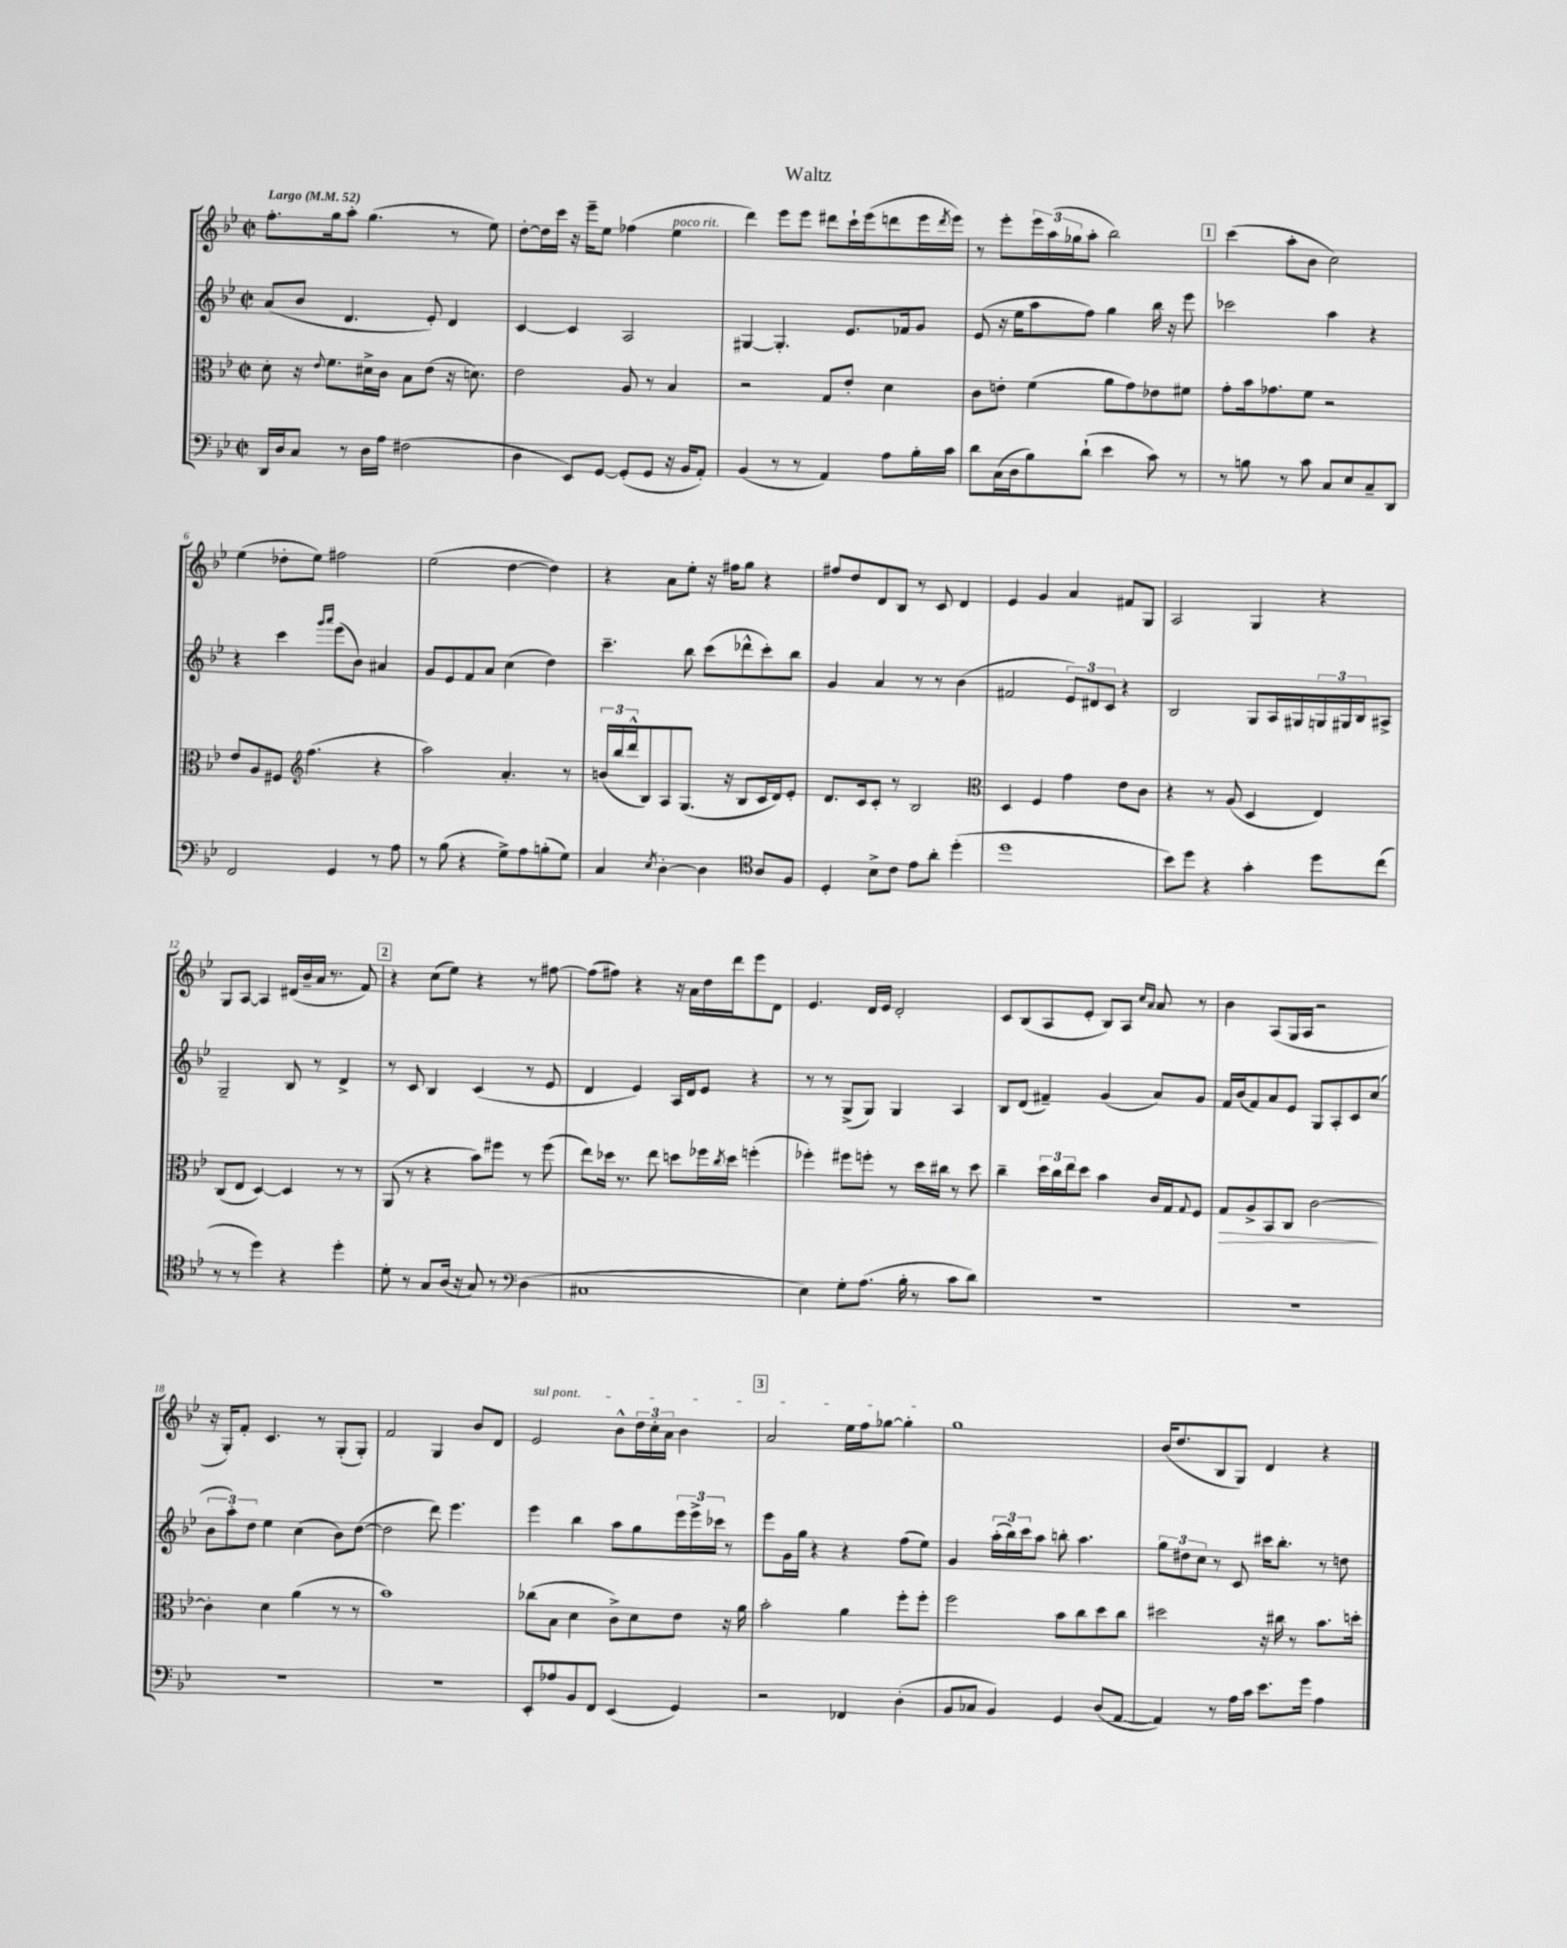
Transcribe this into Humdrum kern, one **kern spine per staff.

**kern	**kern	**kern	**kern
*staff4	*staff3	*staff2	*staff1
*clefF4	*clefC3	*clefG2	*clefG2
*k[b-e-]	*k[b-e-]	*k[b-e-]	*k[b-e-]
*M2/2	*M2/2	*M2/2	*M2/2
*met(c|)	*met(c|)	*met(c|)	*met(c|)
*MM52	*MM52	*MM52	*MM52
16DD/LL	8d'\	(8a/L	8.ff'\L
16D/J	.	.	.
8C/J	16r	8b-/J	.
.	8qqe-/	.	.
.	8.f\L	.	16gg\k
8r	.	4.d/	8aa'\J
16D\LL	16d#^\L	.	(4.gg\
16A\JJ	16c\JJ	.	.
(2F#\	8B-\L	.	.
.	(8e-\J	8e-'/)	.
.	16r	4d/	8r
.	8.d\)	.	.
.	.	.	8ee-\)
=	=	=	=
4D\	2e-\	[4c/	[8dd'\L
.	.	.	16dd\]L
.	.	.	16ccc\JJ
8EE-/L)	.	4c/]	16r
.	.	.	16eee-~\LK
[8GG/J	.	.	8ee-\J
(8GG'/]L	8A/	2A/	(4ff-\
8GG/J	8r	.	.
16r	4B-/	.	4ee-\
16BB-/LK	.	.	.
8AA'/J)	.	.	.
=	=	=	=
(4BB-/	2r	[4G#/	4ddd\)
8r	.	4.G#'/]	8eee-\L
8r	.	.	8eee-\J
4AA/)	8G/L	.	8ddd#\L
.	8e-'/J	8.e-/L	16ccc`\L
.	.	.	(16eee-\J
8A\L	4d\	.	8ddd\
.	.	16f-/k	.
16B-'\L	.	8g/J	16eee-\L
.	.	.	8qddd/
16c\JJ	.	.	16eee-\JJ)
=	=	=	=
8d\L	8c\L	(8e-/	8r
(16C\L	8e'\J	16r	8eee-'\L
16D\J	.	16ee-\LK	.
8B-\)	(4f\	8aa\	24eee-\L
.	.	.	(24aa\
.	.	.	24gg-\J
(8d`\J	.	8ff\J)	8aa'\J
4e-\	8a\L	4gg\	2bb-\)
.	8g\)	.	.
8c\)	8e-\	16bb-\	.
.	.	16r	.
8r	8f#\J	8eee-\	.
=	=	=	=
8r	8g'\L	2ccc-\	(4ccc\
8B\	16b-\k	.	.
.	8.g-\	.	.
8r	.	.	8aa'\L
8c\	8f\J	.	8b-\J
8C/L	2r	4aa\	2cc\)
8E-/	.	.	.
8C~/	.	4r	.
8DD/J	.	.	.
=	=	=	=
2FF/	8e-/L	4r	(4ee-\
.	8A/	.	.
.	8F#/J	4ccc\	8dd-'\L
*	*clefG2	*	*
.	(4.ff\	.	8ee-\J)
.	.	16qqggg/LL	.
.	.	16qqaaa/JJ	.
4GG/	.	(8eee-\L	2ff#\
.	.	8b-\J)	.
8r	4r	4a#/	.
8A\	.	.	.
=	=	=	=
8r	2aa\)	8g/L	(2ee-\
(8B-\	.	8e-/	.
4r	.	8f/	.
.	.	8a/J	.
8G^\L)	4.a'/	(4cc\	[4dd\
8A\	.	.	.
(8B'\	.	4dd\)	4dd\])
8G\J)	8r	.	.
=	=	=	=
4C/	(24b/LL	4.ccc~\	4r
.	24bb-/	.	.
.	24ddd^^/J	.	.
.	8B-/)	.	.
8qE-/	.	.	.
[4D'\	8A/	.	8a\L
.	(8.G/J	8bb-\	8ee-'\J
4D\]	.	(8ccc\L	16r
.	16r	.	16ff#\LK
.	8B-/L	8ddd-^^\	8gg\J
*clefC4	*	*	*
8A/L	16c/L	8ccc'\)	4r
.	16d/J)	.	.
8F/J	8e-'/J	8bb-\J	.
=	=	=	=
4D'/	8.d/L	4g/	8ff#/L
.	.	.	8dd/
.	16c/k	.	.
8B-^\L	8c'/J	4a/	8d/
8c\J	8r	.	8B-/J
8e-\L	2B-/	8r	8r
8a'\J	.	8r	8c/
(4dd'\	.	(4b-\	4d/
=	=	=	=
*	*clefC3	*	*
1dd	4D/	2f#/	4e-/
.	4F/	.	4g/
.	4g\	12e-/L)	4a/
.	.	12d#/	.
.	.	12c/J	.
.	8e-\L	4r	8f#/L
.	8c\J	.	8G/J
=	=	=	=
8b-\L)	4r	2B-/	2A/
8dd\J	.	.	.
4r	8r	.	.
.	(8A/	.	.
4g'\	4D/	8G/L	4G/
.	.	16A/L	.
.	.	16G#/	.
8dd\L	4E-/)	24G/	4r
.	.	24G#/	.
.	.	24B-/J	.
(8cc\J	.	8A#^/J	.
=	=	=	=
8r	(8C/L	2G~/	8G/L
8r	8E-/J	.	[8A/J
4dd\)	[4D/)	.	4A/]
4r	4D/]	8B-/	(16d#/LL
.	.	.	16b-~/
.	.	8r	16a/JJ
.	.	.	8.r
4dd'\	8r	4d^/	.
.	8r	.	8f/)
=	=	=	=
8d'\	(8AA/	8r	4r
8r	8r	8c/	.
8G/L	4r	4B-/	(8cc\L
(16A/Jk	.	.	8ee-\J)
16r	.	.	.
8G/)	8b-\L)	(4c/	4r
8r	8ff#\J	.	.
*clefF4	*	*	*
(4D\	8r	8r	8r
.	(8ff#\	8e-/	[8ff#\
=	=	=	=
1C#	8ee-\L)	4d/	(8ff#\]L
.	16dd-\Jk	.	8ff#\J)
.	8.r	.	.
.	.	4e-/)	4r
.	8ee-\	.	.
.	8dd\L	16A/LL	16r
.	.	16d/J	16a\LL
.	16ff-\L	8e-/J	16dd\
.	8qcc/	.	.
.	16dd\JJ	.	16ddd\J
.	(4ff'\	4r	8eee-\
.	.	.	8d\J
=	=	=	=
4E-\)	4ff-'\)	8r	4.e-/
.	.	8r	.
8G'\L	8ff#\L	(8G^/L	.
(8.A\J	8ff'\J	8G/J)	16d/LL
.	.	.	16e-/JJ
.	8r	4G/	2d'/
16B-'\	.	.	.
8r	16dd\LL	.	.
.	16cc#\JJ	.	.
8c\L	8r	4A/	.
8d\J)	8dd\	.	.
=	=	=	=
1r	4cc~\	8B-/L	8c/L
.	.	(8d/J	(8B-/
.	24dd\LL	4f#~/)	8A/
.	24cc\	.	.
.	24ee-\J	.	.
.	8dd\J	.	8e-'/J
.	4b-\	(4g/	8B-/L)
.	.	.	8A/J
.	.	.	16qqcc/LL
.	.	.	16qqa/JJ
.	16c/LL	8a/L)	8a/
.	16G/J	.	.
.	8qqG/	.	.
.	8F/J	8g/J	8r
=	=	=	=
1r	8G/L	16f/LL	4b-\
.	.	(16b-/J	.
.	8A^/	8f/)	.
.	8BB-/	8a/	(8A/L
.	8C/J	8e-/J	16G/L
.	.	.	16A/JJ
.	[2c\	8G/L	2r
.	.	8A'/	.
.	.	8c/	.
.	.	(8cc/J	.
=	=	=	=
1r	4c'\]	12b-\L	16r
.	.	.	16G'/LK)
.	.	12aa'\)	.
.	.	.	8f'/J
.	.	12dd\J	.
.	4d\	4ee-\	4.c/
.	(4a\	(4cc\	.
.	.	.	8r
.	8r	8b-\L)	(8G'/L
.	8r	([8dd\J	8G'/J)
=	=	=	=
1r	1b-)	2dd\]	2f/
.	.	8ddd\)	4G/
.	.	4.eee-\	.
.	.	.	8b-/L
.	.	.	8d/J
=	=	=	=
8EE-'/L	(8cc-\L	4eee-\	2e-/
8A-/	8B-\J	.	.
8BB-/	4d\	4bb-\	.
8FF/J	.	.	.
(4EE-/	8c^\L)	8aa\L	8b-^^\L
.	8d\	8gg\	24dd\L
.	.	.	24cc'\
.	.	.	24a\JJ
4GG/)	8e-\J	24eee-\L	4b-\
.	.	24eee-^\	.
.	.	24ccc-\JJ	.
.	16r	8r	.
.	16a\	.	.
=	=	=	=
2r	2b-'\	8eee-\L	2a/
.	.	16g\L	.
.	.	16gg\JJ	.
.	.	4r	.
4FF-/	4a\	4r	16ee-\LL
.	.	.	16ff\J
.	.	.	[8gg-\J
(4D'\	8ff'\L	(8ff\L	4gg-'\]
.	8ff'\J	8ee-\J)	.
=	=	=	=
8BB-/L	2ff\	4g/	1gg
8C-/J	.	.	.
4BB-/)	.	(24aa'\LL	.
.	.	24bb-\)	.
.	.	24ccc\J	.
.	.	8aa\J	.
4GG/	8b-\L	8bb'\	.
.	8cc\	4.aa\	.
(8D/L	8dd\	.	.
[8AA/J	8cc\J	.	.
=	=	=	=
4AA/])	2dd#\	12gg\L	(16b-/LK
.	.	.	8.dd/
.	.	12dd#\	.
.	.	12cc\J	.
8r	.	8r	8B-/
16A\LL	.	8c/	8G/J)
16c\JJ	.	.	.
8.e-\L	16r	16ccc#\LK	4d/
.	16cc#\	8.bb-'\J	.
.	8r	.	.
16g\Jk	.	.	.
4A\	8.b-\L	8r	4r
.	.	8dd\	.
.	16dd'\Jk	.	.
==	==	==	==
*-	*-	*-	*-
